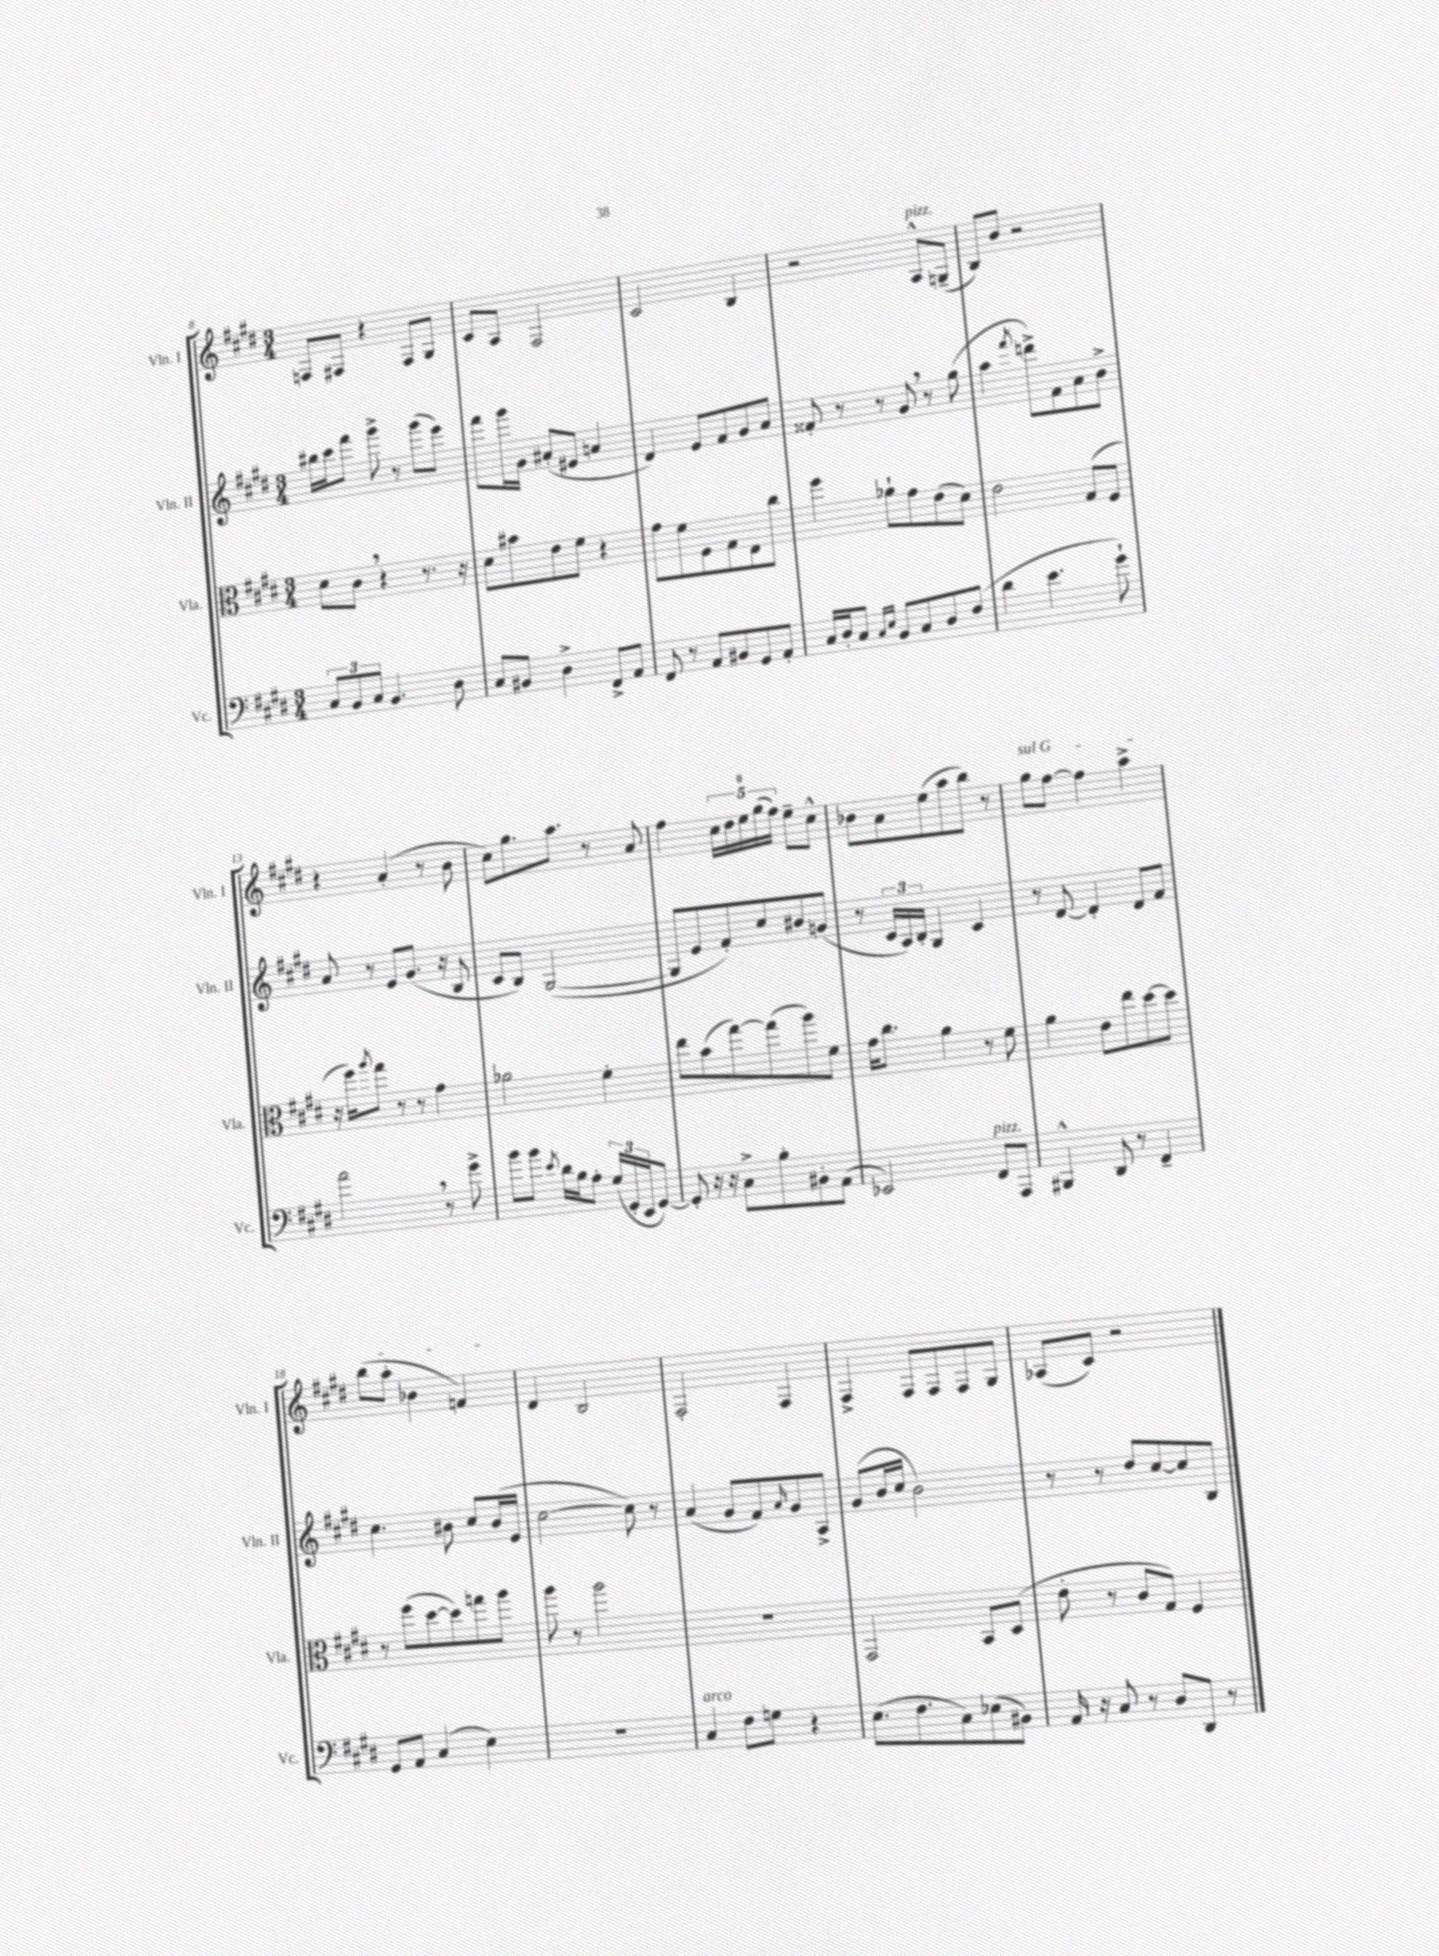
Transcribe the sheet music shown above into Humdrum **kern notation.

**kern	**kern	**kern	**kern
*staff4	*staff3	*staff2	*staff1
*clefF4	*clefC3	*clefG2	*clefG2
*k[f#c#g#d#]	*k[f#c#g#d#]	*k[f#c#g#d#]	*k[f#c#g#d#]
*M3/4	*M3/4	*M3/4	*M3/4
12C#	8d#	16bb#	8F
.	.	16ccc#	.
12BB	.	.	.
.	8c#	8fff#	8F#
12C#	.	.	.
4.BB	4r	8ggg#^	4r
.	.	8r	.
.	8.r	(8ggg#	8F#
8D#	.	8eee)	8G#
.	16r	.	.
=	=	=	=
8C#	8d#	8fff#	8c#
8BB#	8b#	16ggg#	8A
.	.	16g#	.
4D#^	8e	(8a#'	2F#
.	8f#	8e#	.
8FF#^	4r	4a	.
8AA	.	.	.
=	=	=	=
8FF#	8g#	4d#)	2c#
8r	8f#	.	.
8AA	8F#	8e	.
8BB#	8G#	8f#	.
8GG#	8E	8g#	4B
8AA'	8cc#	8a	.
=	=	=	=
16C#	4ff#	8f##'	2r
16D#'	.	.	.
8C#	.	8r	.
16qqC#	.	.	.
16qqE	.	.	.
8BB	8a-`	8r	.
8C#	8g#	8g#	.
8D#	(8e	8r	8A^^
(8F#	8d#)	(8gg#	(8G~
=	=	=	=
4d#	2e	4aa	8B)
.	.	.	8b
.	.	8qfff#	.
4.e	.	8ddd^)	2r
.	.	8f#	.
.	(8G#	8a	.
8g#`)	8F#	8b^	.
=	=	=	=
2a	16r	8a	4r
.	16ff#)	.	.
.	8qaa	.	.
.	8gg#	8r	.
.	8r	8e	(4a'
.	8r	(8.g#	.
8r	4g#	.	8r
.	.	16r	.
8g#^	.	8B	8b
=	=	=	=
8b	2a-	8c#	8cc#)
8b	.	8B)	8.gg#
8qe	.	.	.
16d#	.	([2G#	.
16B	.	.	8.aa
8A'	.	.	.
(24G#	4f#'	.	8r
24GG#'	.	.	.
24EE	.	.	.
[8GG#)	.	.	8a
=	=	=	=
8GG#']	8ee	8G#]	4ff#
16r	(8b	8e	.
16r	.	.	.
8C#^	[8gg#)	8f#')	20cc#
.	.	.	20dd#
.	.	.	20ee
8B'	(8gg#]	8cc#	.
.	.	.	(20gg#
.	.	.	20ff#)
8BB#'	8aa)	8b#	8ee~
(8AA	8f#	(8g	8cc#^^
=	=	=	=
2EE-)	16g#	8r	8b-
.	8.cc#	.	.
.	.	24c#	8a
.	.	24A)	.
.	.	24B'	.
.	4a	4G#	(8ee
.	.	.	8aa
8FF#	8r	4c#	8bb)
8AAA	8f#	.	8r
=	=	=	=
4BBB#^^	4a	8r	8gg#
.	.	[8d#	[8ff#
8DD#	8e	4d#']	4ff#]
8r	8ee	.	.
4FF#~	[8dd#	8d#	4aa^
.	8dd#]	8f#	.
=	=	=	=
8GG#	8r	4.cc#	(8bb
8AA	(8ff#	.	8aa'
(4C#	[8dd#	.	4b-
.	8dd#])	8b#	.
4E)	8gg	8cc#	4f)
.	8aa	(16b#	.
.	.	16e	.
=	=	=	=
2.r	8aa	[2cc#	4d#
.	8r	.	.
.	2aa	.	2B
.	.	8cc#])	.
.	.	8r	.
=	=	=	=
4C#	2.r	(4a	2F#'
8F#	.	8g#	.
8G	.	8f#)	.
.	.	16qqa	.
4r	.	8g#	4F#
.	.	8A^	.
=	=	=	=
(8.E	2GG#	(8g#	4F#^
.	.	16b	.
8.F#	.	16cc#	.
.	.	2b)	8F#
8C#)	.	.	8F#
(8E-	8BB	.	8F#
8BB#)	(8D#	.	8G#
=	=	=	=
16AA	8e'	8r	(8A-
16r	.	.	.
8C#	8r	8r	8c#)
8r	8c#	8dd#	2r
8D#	8G#)	[8cc#	.
8DD#	4F#	8cc#]	.
8r	.	8B	.
==	==	==	==
*-	*-	*-	*-
